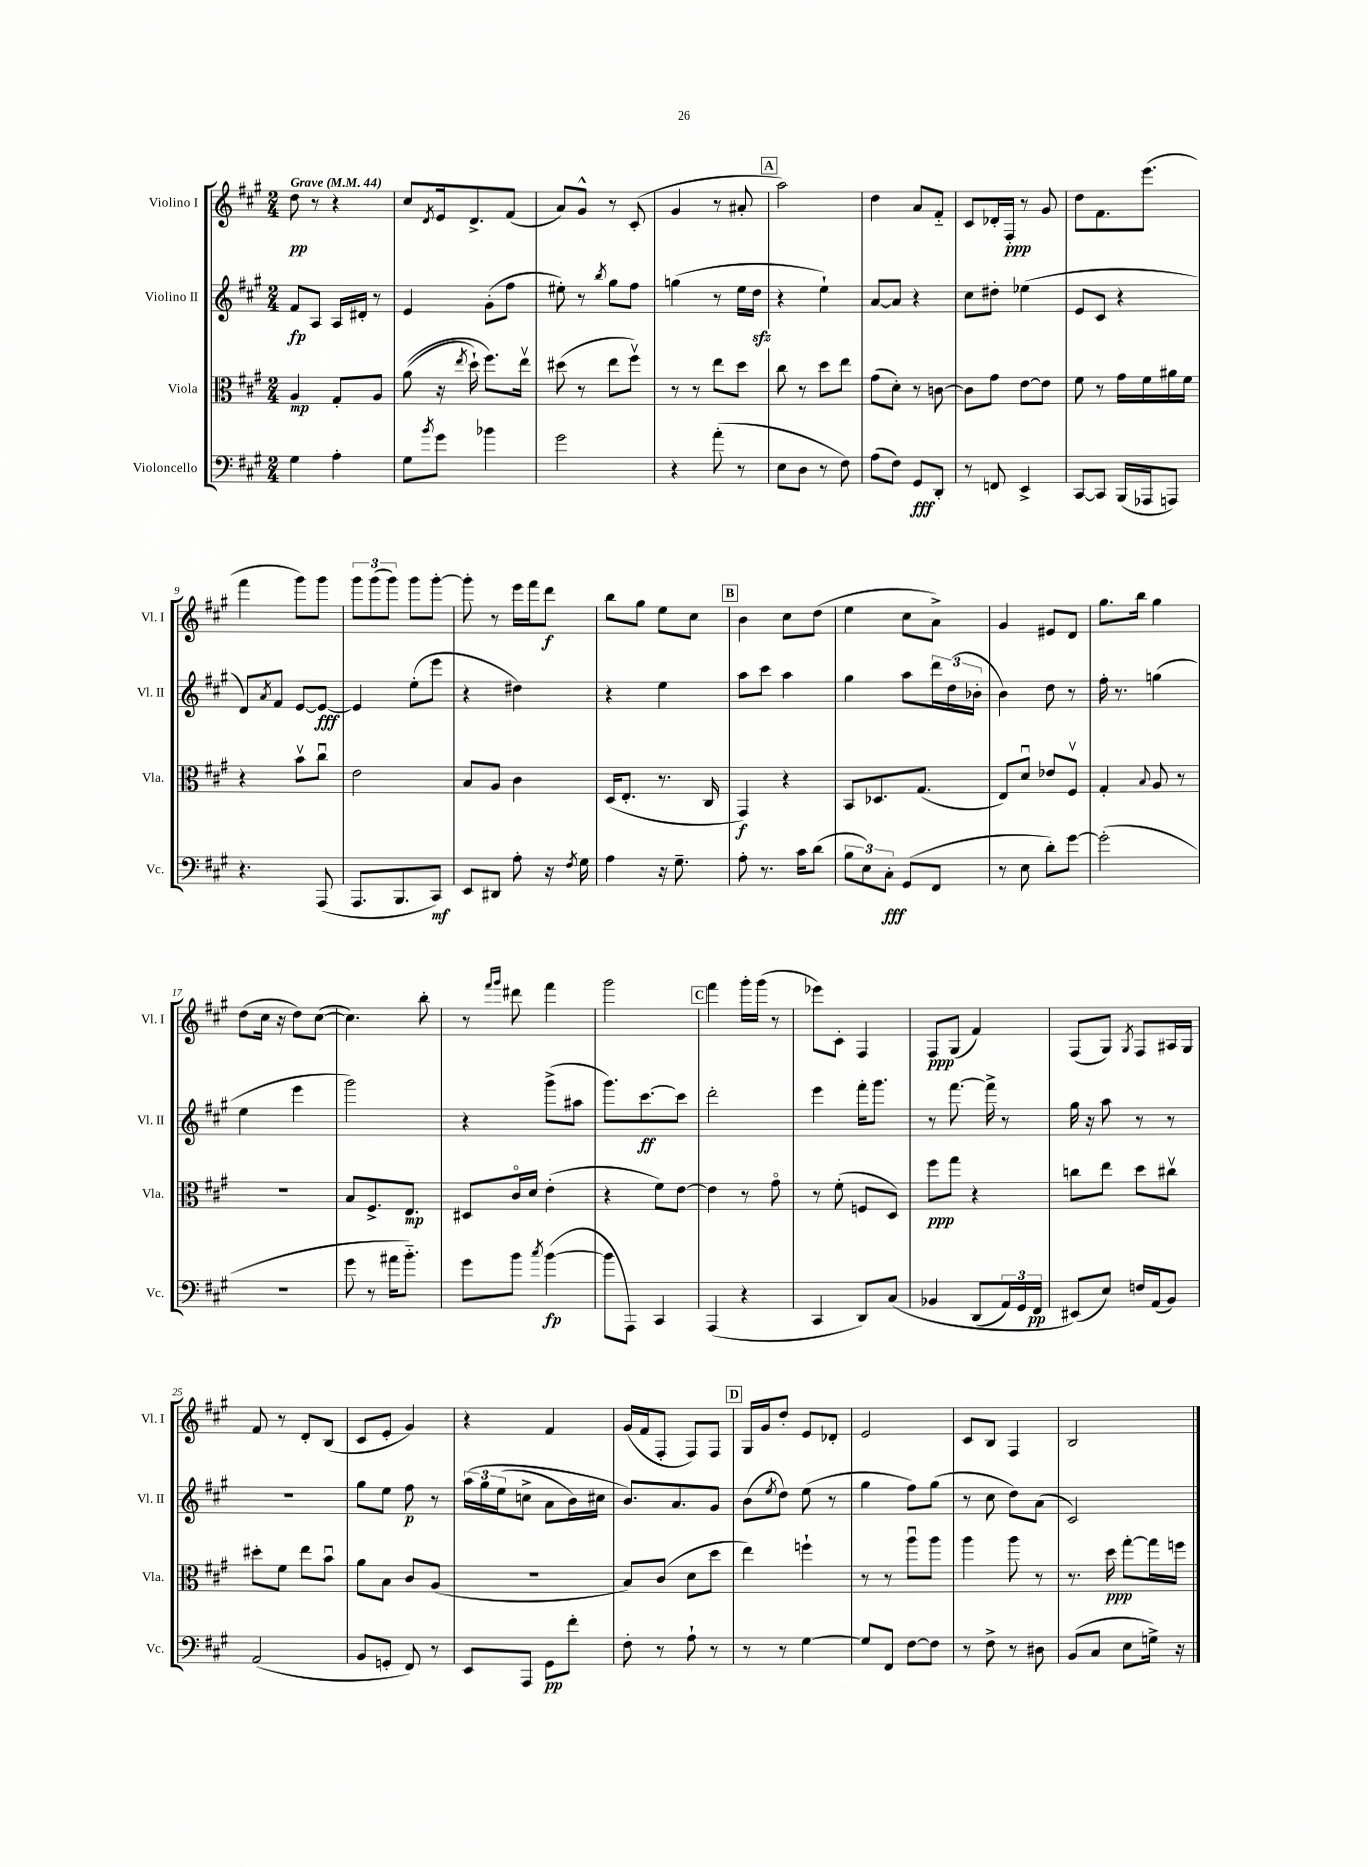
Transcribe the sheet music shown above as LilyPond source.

<<
\new StaffGroup <<
\new Staff = "s0" \with { instrumentName = "Violino I" shortInstrumentName = "Vl. I" } {
    \clef treble \key a \major \numericTimeSignature \time 2/4 \tempo "Grave" 4 = 44
    d''8\pp r8 r4 |
    cis''8 \acciaccatura { d'8 } e'16 d'8.-> fis'8( |
    a'8) gis'8-^ r8 cis'8-.( |
    gis'4 r8 ais'8-. |
    \mark \markup { \box "A" } a''2) |
    d''4 a'8 fis'8-_ |
    cis'8 des'16-. fis16-.\ppp r8 gis'8 |
    d''8 fis'8. e'''8.( |
    fis'''4 gis'''8) gis'''8 |
    \tuplet 3/2 { gis'''8 gis'''8( gis'''8) } gis'''8 gis'''8~-. |
    gis'''8-. r8 e'''16 fis'''16 d'''8\f |
    b''8 gis''8 e''8 cis''8 |
    \mark \markup { \box "B" } b'4 cis''8 d''8( |
    e''4 cis''8 a'8->) |
    gis'4 eis'8 d'8 |
    gis''8. b''16 gis''4 |
    d''8( cis''16 r16 d''8) cis''8~( |
    cis''4.) b''8-. |
    r8 \grace { fis'''16 gis'''16 } dis'''8 fis'''4 |
    gis'''2 |
    \mark \markup { \box "C" } fis'''4 gis'''16-. gis'''16( r8 |
    ees'''8) cis'8-. fis4 |
    fis8\ppp gis8( fis'4) |
    fis8( gis8) \acciaccatura { gis8 } fis8 ais16 gis16 |
    fis'8 r8 d'8-. b8( |
    cis'8 e'8-. gis'4) |
    r4 fis'4 |
    gis'16( fis'16 fis8-. fis8) fis8 |
    \mark \markup { \box "D" } gis16 gis'16 d''8-. e'8 des'8-. |
    e'2 |
    cis'8 b8 fis4 |
    b2 \bar "|." |
}
\new Staff = "s1" \with { instrumentName = "Violino II" shortInstrumentName = "Vl. II" } {
    \clef treble \key a \major \numericTimeSignature \time 2/4
    fis'8\fp a8 a16 dis'16-. r8 |
    e'4 gis'8-.( fis''8 |
    eis''8-.) r8 \acciaccatura { b''8 } gis''8 fis''8 |
    g''4( r8 e''16 d''16\sfz |
    \mark \markup { \box "A" } r4 e''4-!) |
    a'8~ a'8 r4 |
    cis''8 dis''8-. ees''4( |
    e'8 cis'8 r4 |
    d'8) \acciaccatura { a'8 } fis'8 e'8~ e'8~\fff |
    e'4 e''8-.( e'''8 |
    r4 dis''4) |
    r4 e''4 |
    \mark \markup { \box "B" } a''8 cis'''8 a''4 |
    gis''4 a''8 \tuplet 3/2 { d'''16 d''16( bes'16-. } |
    b'4) d''8 r8 |
    fis''16-. r8. g''4( |
    e''4 e'''4 |
    gis'''2) |
    r4 gis'''8->( ais''8 |
    gis'''8.) cis'''8.~\ff cis'''8 |
    \mark \markup { \box "C" } d'''2-. |
    e'''4 fis'''16-. gis'''8. |
    r8 fis'''8.~ fis'''16-> r8 |
    gis''16 r16 a''8 r8 r8 |
    R2 |
    gis''8 e''8 fis''8\p r8 |
    \tuplet 3/2 { a''16\( gis''16 e''16( } c''8-> a'8 b'16) cis''16 |
    b'8.\) a'8. gis'8 |
    \mark \markup { \box "D" } b'8( \acciaccatura { e''8 } d''8) e''8( r8 |
    gis''4 fis''8) gis''8( |
    r8 cis''8 d''8) a'8( |
    cis'2) \bar "|." |
}
\new Staff = "s2" \with { instrumentName = "Viola" shortInstrumentName = "Vla." } {
    \clef alto \key a \major \numericTimeSignature \time 2/4
    a4\mp gis8-. a8 |
    a'8(\( r16 \acciaccatura { e''8 } d''16-!) fis''8.\) e''16\upbow |
    dis''8( r8 e''8 fis''8\upbow) |
    r8 r8 e''8 d''8 |
    \mark \markup { \box "A" } cis''8 r8 d''8 e''8 |
    gis'8( d'8-.) r8 c'8~ |
    c'8 gis'8 e'8~ e'8 |
    fis'8 r8 gis'16 fis'16 ais'16 fis'16 |
    r4 b'8\upbow cis''8\downbow |
    e'2 |
    b8 a8 cis'4 |
    d16( e8.-. r8. cis16 |
    \mark \markup { \box "B" } gis,4\f) r4 |
    b,8 des8. gis8.( |
    e8) d'8\downbow ees'8 fis8\upbow |
    gis4-. \appoggiatura { b8 } a8 r8 |
    R2 |
    b8 fis8.-> e8.\mp |
    dis8 cis'16\flageolet d'16 e'4-.( |
    r4 fis'8) e'8~ |
    \mark \markup { \box "C" } e'4 r8 gis'8\flageolet |
    r8 fis'8-.( f8 d8) |
    fis''8\ppp gis''8 r4 |
    c''8 e''8 d''8 cis''8\upbow |
    dis''8-. fis'8 e''8 b'8\downbow |
    a'8 b8 cis'8 a8( |
    r2 |
    b8) cis'8( d'8 d''8 |
    \mark \markup { \box "D" } e''4) f''4-! |
    r8 r8 a''8\downbow a''8 |
    a''4 a''8 r8 |
    r8. d''16\ppp gis''8~-. gis''16 f''16 \bar "|." |
}
\new Staff = "s3" \with { instrumentName = "Violoncello" shortInstrumentName = "Vc." } {
    \clef bass \key a \major \numericTimeSignature \time 2/4
    gis4 a4-. |
    gis8 \acciaccatura { b'8 } gis'8 bes'4 |
    gis'2 |
    r4 a'8-.( r8 |
    \mark \markup { \box "A" } e8 d8 r8 fis8) |
    a8( fis8) gis,8\fff d,8-. |
    r8 f,8 e,4-> |
    cis,8~ cis,8 b,,16( aes,,16 a,,8) |
    r4. a,,8( |
    a,,8. b,,8. cis,8\mf) |
    e,8 dis,8 a8-. r16 \acciaccatura { fis8 } gis16 |
    a4 r16 gis8.-- |
    \mark \markup { \box "B" } a8-. r8. cis'16 d'8( |
    \tuplet 3/2 { b8 e8) cis8-.\fff } gis,8( fis,8 |
    r8 e8 d'8-.) gis'8~ |
    gis'2-.( |
    R2 |
    gis'8 r8 ais'16 b'8.-_) |
    gis'8 b'8 \acciaccatura { cis''8 } b'4~\fp( |
    b'8 a,,8) cis,4 |
    \mark \markup { \box "C" } a,,4( r4 |
    cis,4 d,8) cis8\( |
    bes,4 d,8( \tuplet 3/2 { a,16) gis,16 fis,16\pp } |
    eis,8(\) e8) f16 a,16( b,8) |
    a,2( |
    b,8 g,8-. fis,8) r8 |
    e,8 a,,8 gis,8\pp fis'8-. |
    fis8-. r8 a8-! r8 |
    \mark \markup { \box "D" } r8 r8 gis4~ |
    gis8 fis,8 fis8~ fis8 |
    r8 fis8-> r8 dis8 |
    b,8( cis8 e8 g16->) r16 \bar "|." |
}
>>
>>
